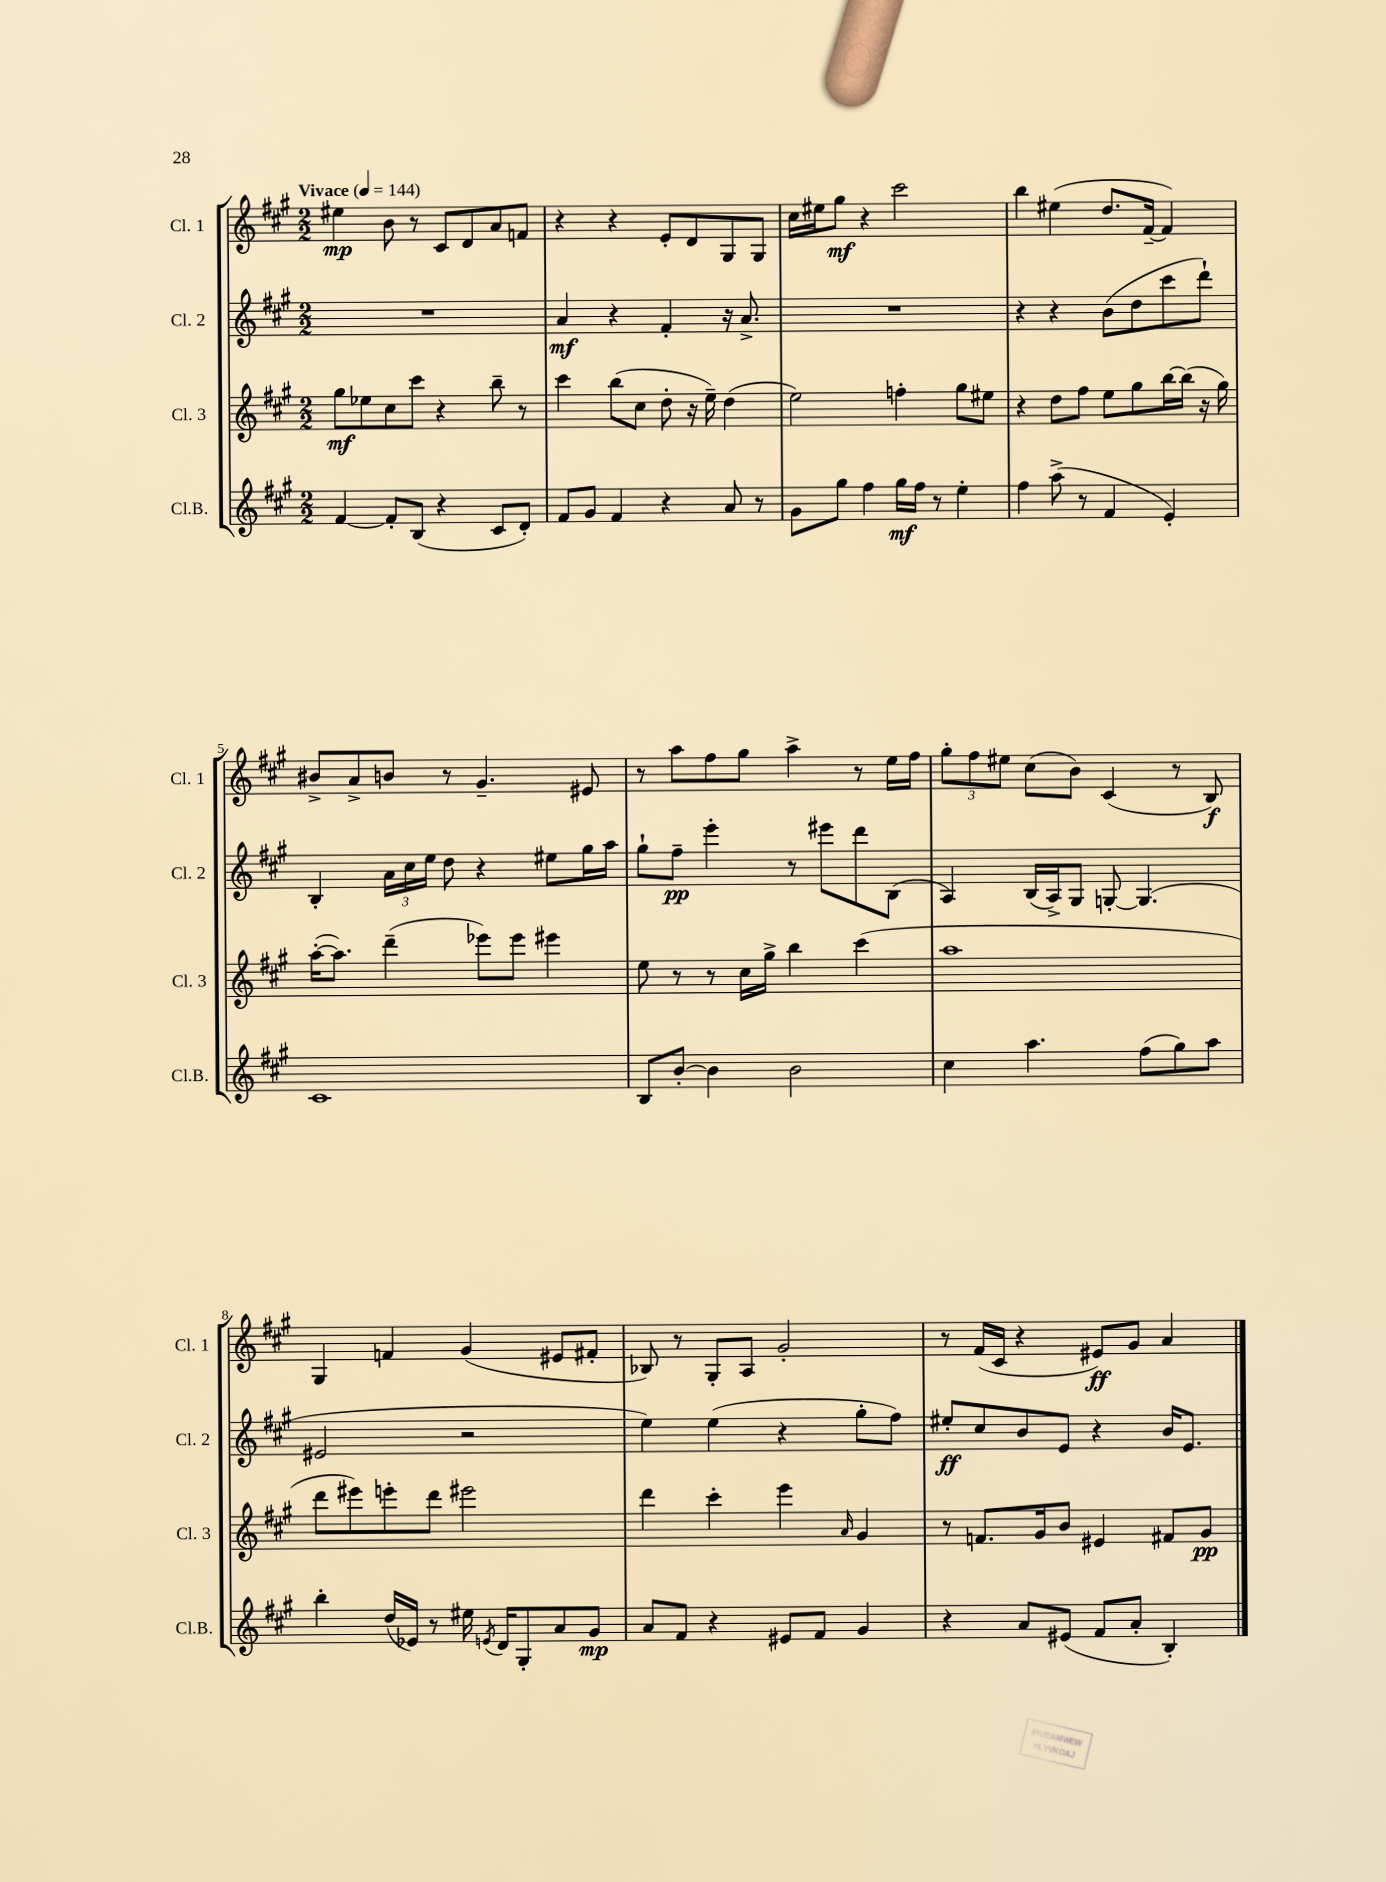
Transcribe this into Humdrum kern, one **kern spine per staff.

**kern	**kern	**kern	**kern
*staff4	*staff3	*staff2	*staff1
*clefG2	*clefG2	*clefG2	*clefG2
*k[f#c#g#]	*k[f#c#g#]	*k[f#c#g#]	*k[f#c#g#]
*M2/2	*M2/2	*M2/2	*M2/2
*MM144	*MM144	*MM144	*MM144
[4f#	8gg#	1r	4ee#
.	8ee-	.	.
8f#']	8cc#	.	8b
(8B	8ccc#	.	8r
4r	4r	.	8c#
.	.	.	8d
8c#	8bb~	.	8a
8d')	8r	.	8f
=	=	=	=
8f#	4ccc#	4a	4r
8g#	.	.	.
4f#	(8bb	4r	4r
.	8cc#	.	.
4r	8dd'	4f#'	8e'
.	16r	.	8d
.	16ee~)	.	.
8a	(4dd	16r	8G#
.	.	8.a^	.
8r	.	.	8G#
=	=	=	=
8g#	2ee)	1r	16cc#
.	.	.	16ee#
8gg#	.	.	8gg#
4ff#	.	.	4r
16gg#	4ff'	.	2ccc#
16ff#	.	.	.
8r	.	.	.
4ee'	8gg#	.	.
.	8ee#	.	.
=	=	=	=
4ff#	4r	4r	4bb
(8aa^	8dd	4r	(4ee#
8r	8ff#	.	.
4f#	8ee	(8b	8.dd
.	8gg#	8dd	.
.	.	.	[16f#~
4e')	[16bb	8ccc#	4f#])
.	(16bb]	.	.
.	16r	8ddd`)	.
.	16gg#)	.	.
=	=	=	=
1c#	([16aa'	4B'	8b#^
.	8.aa])	.	.
.	.	.	8a^
.	(4ddd~	24a	8b
.	.	24cc#	.
.	.	24ee	.
.	.	8dd	8r
.	8eee-)	4r	4.g#~
.	8eee-	.	.
.	4eee#	8ee#	.
.	.	16gg#	8e#
.	.	16aa	.
=	=	=	=
8B	8ee	8gg#`	8r
[8b'	8r	8ff#~	8aa
4b]	8r	4eee'	8ff#
.	16cc#	.	8gg#
.	16gg#^	.	.
2b	4bb	8r	4aa^
.	.	8eee#	.
.	(4ccc#	8ddd	8r
.	.	(8B	16ee
.	.	.	16ff#
=	=	=	=
4cc#	1aa	4A)	12gg#'
.	.	.	12ff#
.	.	.	12ee#
4.aa	.	(16B	(8cc#
.	.	16A^)	.
.	.	8G#	8b)
.	.	[8G'	(4c#
(8ff#	.	(4.G]	.
8gg#)	.	.	8r
8aa	.	.	8B)
=	=	=	=
4bb'	8ddd	2e#	4G#
.	8eee#)	.	.
(16dd	8eee'	.	4f
16e-)	.	.	.
8r	8ddd	.	.
16ee#	2eee#	2r	(4g#
8qe	.	.	.
16d	.	.	.
8G#'	.	.	.
8a	.	.	8e#
8g#	.	.	8f#'
=	=	=	=
8a	4ddd	4ee)	8B-)
8f#	.	.	8r
4r	4ccc#'	(4ee	8G#'
.	.	.	8A
8e#	4eee	4r	2g#'
8f#	.	.	.
.	16qqa	.	.
4g#	4g#	8gg#'	.
.	.	8ff#)	.
=	=	=	=
4r	8r	8ee#'	8r
.	8.f	8cc#	(16f#
.	.	.	16c#
8a	.	8b	4r
.	16g#	.	.
(8e#	8b	8e	.
8f#	4e#	4r	8e#)
8a'	.	.	8g#
4B')	8f#	16b	4a
.	.	8.e	.
.	8g#	.	.
==	==	==	==
*-	*-	*-	*-
